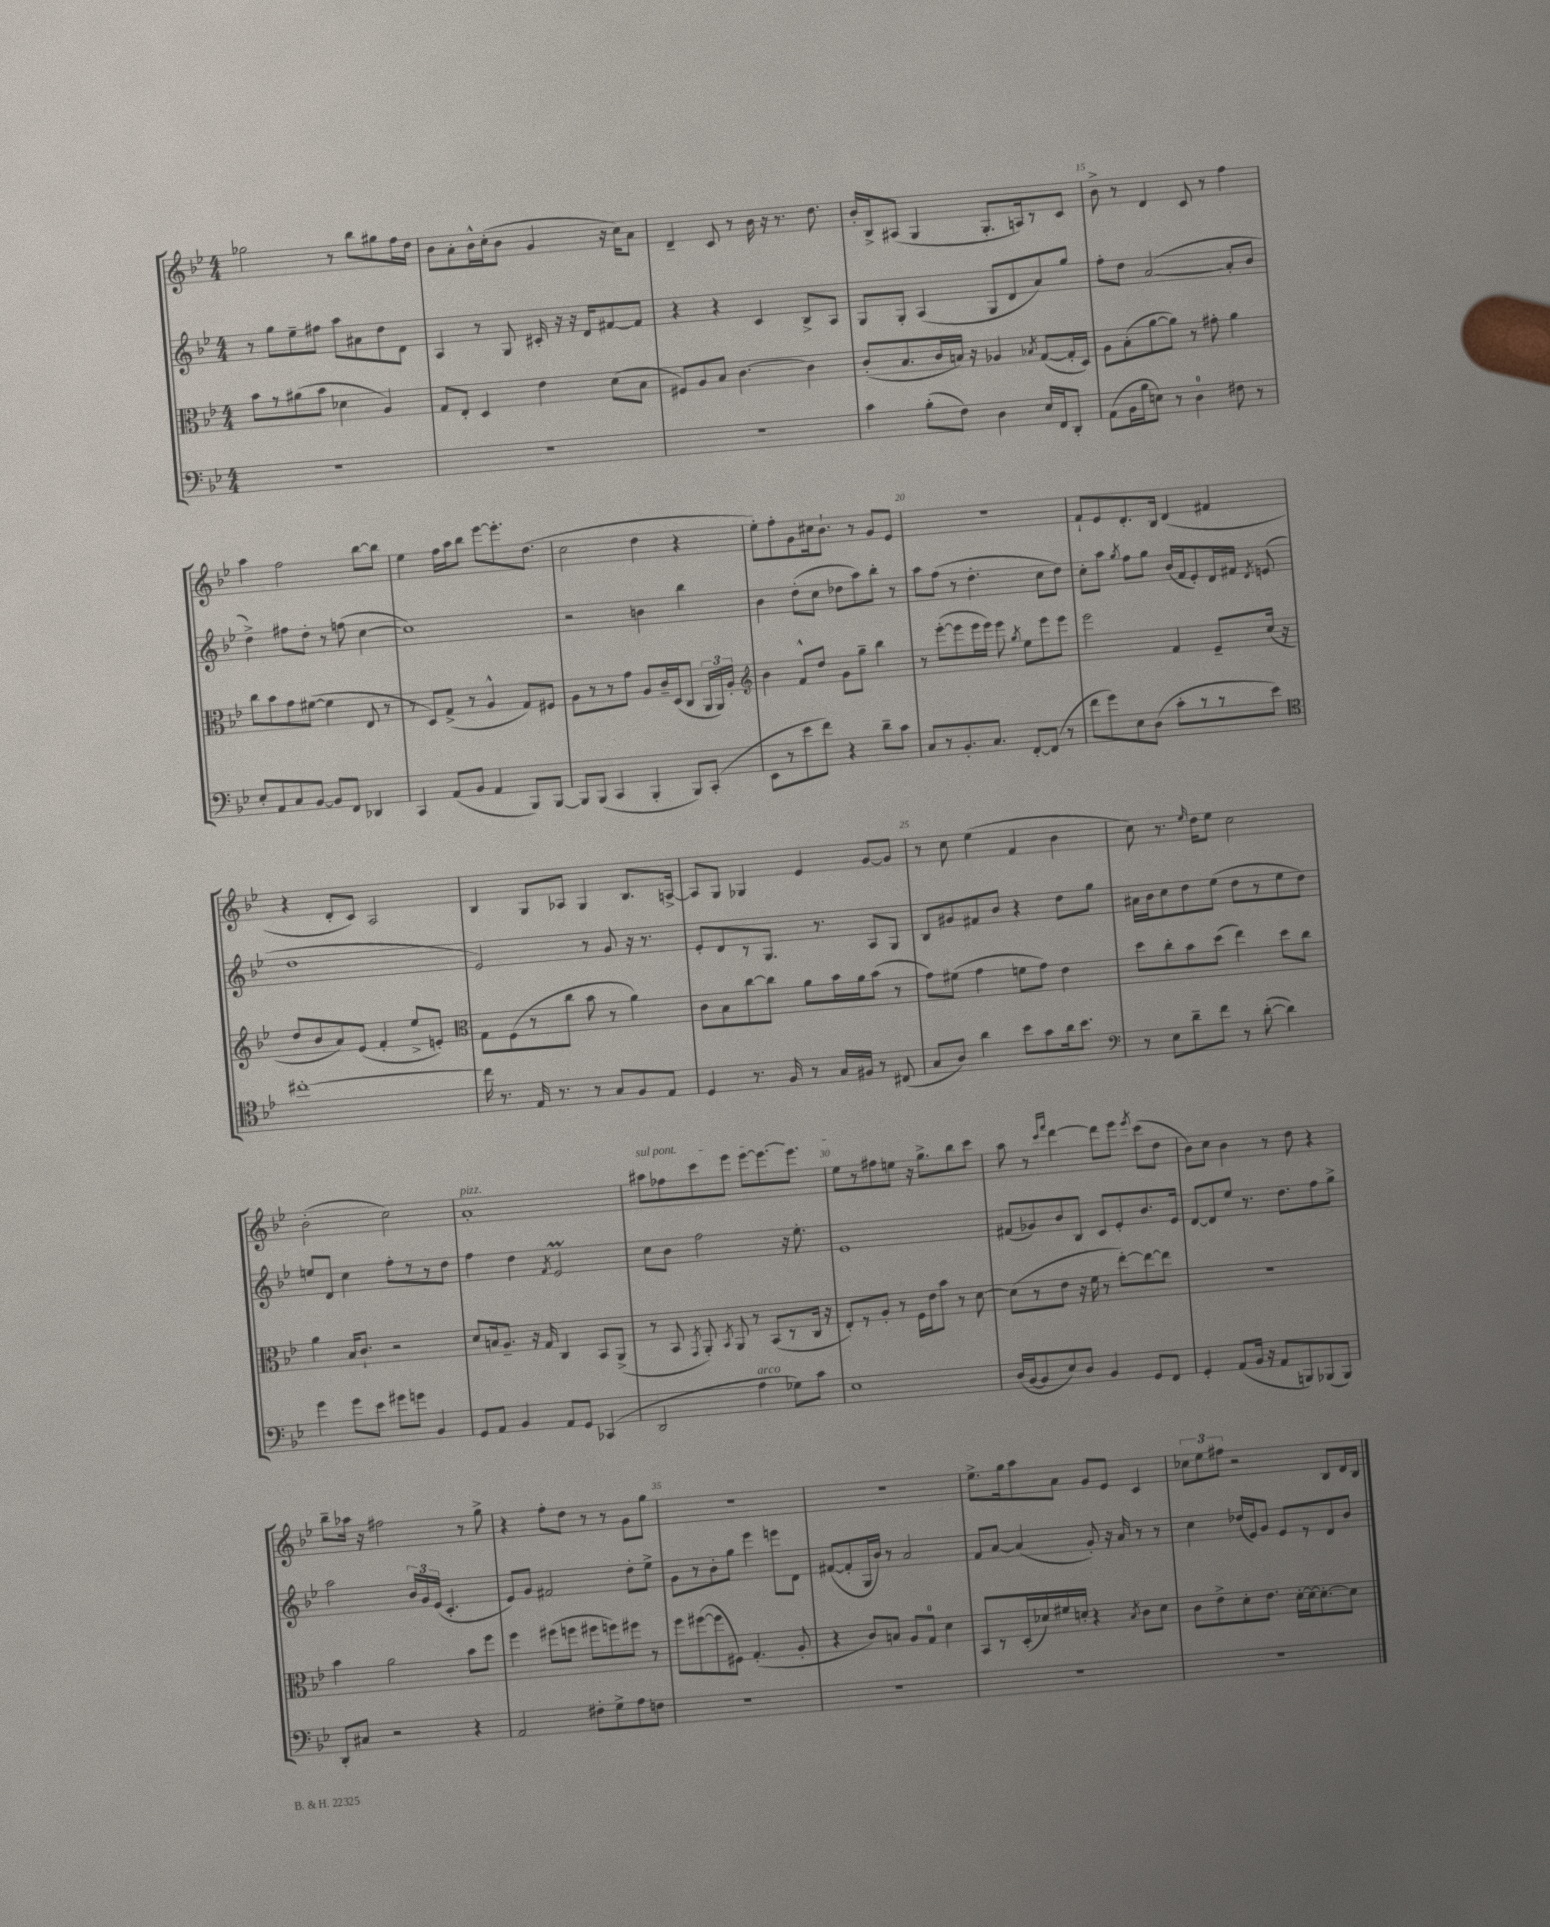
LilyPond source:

<<
\new StaffGroup <<
\new Staff = "s0" {
    \clef treble \key bes \major \numericTimeSignature \time 4/4
    \autoBeamOff ges''2 r8 bes''8[ gis''8 f''16 d''16] |
    bes'8[ a'8-. bes'16-^ c''16-.( bes'8] g'4 r16 c''16[) a'8] |
    d'4-- c'8 r8 bes'16 r16 r8. d''8. |
    bes'16[-. bes16-> ais8]( g4 g8.[-. a16) r8 c'8] |
    bes'8-> r8 d'4 c'8 r8 f''4 |
    a''4 f''2 bes''8[~ bes''8] |
    ees''4 f''16[ a''16 bes''8] ees'''8[~ ees'''8.-. d''8.]( |
    c''2 d''4 r4 |
    ees''8[-.) f''8-. g'8 cis''16 bes'8.]-! r8 g'8[ ees'8] |
    R1 |
    f'8[-! ees'8 d'8.-. bes16] d'4( fis'4 |
    r4 d'8[-. c'8]) a2 |
    bes4 g8[ aes8] g4 bes8.[ a16]~-> |
    a8[ g8] ges4 ees'4 g'8[~ g'8] |
    r8 c''8 ees''4( f'4 bes'4 |
    c''8) r8. \grace { ees''16 } d''16[ ees''8] c''2 |
    bes'2-.( c''2) |
    a'1-.^\markup { \italic "pizz." } |
    \once \override TextSpanner.bound-details.left.text = \markup { \italic "sul pont." } ais''8[\startTextSpan fes''8 c'''8 ees'''8] ees'''8[~ ees'''8.~ ees'''8.] |
    ees''8[\stopTextSpan r8 fis''8 e''8] r16 g''8.[-> bes''8 c'''8] |
    a''8 r8 \grace { c'''16[ f'''16] } d'''4~ d'''8[ ees'''8] \acciaccatura { ees'''8 } c'''8[( d''8] |
    bes'8[) c''8] bes'4 r8 d''8 r4 |
    bes''8[-- aes''16] r16 fis''2 r8 g''8-> |
    r4 f''8[-. d''8] r8 r8 g'8[ g''8] |
    R1 |
    R1 |
    ees''8.[-> g''16 a''8 a'8] g'8[ ees'8] c'4 |
    \tuplet 3/2 { ces''8[ ees''8 fis''8] } r2 bes8[ d'16 bes16] \bar "|." |
}
\new Staff = "s1" {
    \clef treble \key bes \major \numericTimeSignature \time 4/4
    \autoBeamOff r8 g''8[ ees''8-- fis''8] a''8[ ais'8 d''8 d'8] |
    a4 r8 g8 cis'16-. r16 r16 d'16[ fis'8~ fis'8] |
    r4 r4 c'4 bes8[-> a8] |
    g8[ g8]-. a4( g8[ d'8 a'8) g''8] |
    f''8[-. d''8] a'2~( a'8[-. bes'8] |
    d''4->) fis''8[ d''8]-. r8 f''8( c''4~ |
    c''1) |
    r2 b'4 bes''4 |
    bes'4 d''8[-.( c''8] des''8[ a''8) bes''8]-. r8 |
    a''8[ f''8]( r8 d''4.-. c''8[ d''8]) |
    c''8[-. a''8] \acciaccatura { g''8 } f''8[ g''8] bes'16[( f'16 ees'8-.) d'16 fis'16] \acciaccatura { d'8 } e'8( |
    d''1 |
    ees'2) r8 g'8 r16 r8. |
    ees'8[-. d'8 r8 g8.] r8. a8[ g8] |
    bes8[ gis'8 fis'8 bes'8] r4 d''8[ g''8] |
    ais'16[ bes'16 c''8 d''8 ees''8]( d''8[ r8 ees''8 d''8]) |
    e''8[ d'8] c''4 f''8[-. r8 r8 d''8] |
    f''4 d''4 \acciaccatura { f'8 } ees'2\prall |
    c''8[ bes'8] f''2 r16 ees''8.-. |
    ees'1 |
    fis'8[( ges'8) bes'8 bes8] c'8[ ees'8-. bes'8. ees'16] |
    d'8[~ d'8 ees''8] r8. d''8.[ f''8 g''8]-> |
    a''2 \tuplet 3/2 { bes'16[ g'16 ees'16]( } c'4.-. |
    ees'8[) g'8] fis'2 d''8[-. ees''8]-> |
    g'8[ r8 bes'8-. g''8] ees'''4 e'''8[ d'8] |
    fis'8[~( fis'8-. g16 bes'16]) r8 a'2 |
    f'8[ a'8]~ a'4( g'8-.) r16 a'16 r8 r8 |
    c''4 des''16[( ees'16) g'8] ees'8[ r8 d'8 bes'8] \bar "|." |
}
\new Staff = "s2" {
    \clef alto \key bes \major \numericTimeSignature \time 4/4
    \autoBeamOff bes'8[ r8 ais'8( bes'8] des'4 a4) |
    g8[ ees8]-. d4 ees'4 d'8[( bes8] |
    fis8[) a8 bes8] c'4.~ c'4 |
    c'8[-.( bes8. c'16 b16]) r16 aes4 \acciaccatura { bes8 } g8[~( g16-. d16]) |
    a8[ bes8-.( a'8~ a'8]) r8 gis'8-. a'4 |
    c''8[ bes'8 g'8 fis'8]~( fis'4 ees8 r8 |
    r8 d8[) g8]->( r8 a4-^ g8[) fis8] |
    a8[ r8 r8 g'8] a8[ c'16-- d16( c8] \tuplet 3/2 { a,16[ a,16) a16]-. } |
    \clef treble bes'4 f'8[-^ d''8] g'8[ g''8]-- bes''4 |
    r8 ees'''8[~-.( ees'''8 ees'''16 ees'''16]) ees'''8 \acciaccatura { g''8 } ees''8[ ees'''8 ees'''8] |
    ees'''2 f'4 ees'8[-- c''16]( r16 |
    d''8[ bes'8 a'8) ees'8]( f'4-. ees''8[-> e'8]-.) |
    \clef alto g8[ f8( r8 c''8] bes'8 r8 a'4) |
    c'8[ bes8 c''8~ c''8] a'8[ bes'16 a'16 bes'8]( r8 |
    g'8[) fis'8]( g'4 f'8[ g'8]) ees'4 |
    d''8[ c''8-. bes'8 d''8]( ees''4) d''8[ c''8] |
    a'4 bes16[ c'8.]-! r2 |
    d'8[ b16 a8.]-- r16 g16 c4 bes,8[ a,8]->( |
    r8 bes,8 \acciaccatura { g,8 } a,8-.) \acciaccatura { bes,8 } a,8 r8 bes,8[( r8 c16] r16 |
    ees8[-.) r8 a8]-. r8 f16[ ees'16 bes'8] r8 d'8~ |
    d'8[( r8 ees'8] r16 f'16 r8 ees''8[~-.) ees''8~ ees''8] |
    r1 |
    bes'4 a'2 bes'8[ f''8] |
    f''4 fis''8[( f''8] fis''8[ f''8) fis''8] r8 |
    f''8[ fis''8~( fis''8 fis8]) g4.-.( a8-. |
    r4 c'8[) b8] a8[ g8]-0 d'4 |
    bes,8[ r8 d16-.( des'16) fis'16 d'16]-. r4 \acciaccatura { bes8 } c'8[ d'8] |
    c'8[ ees'8-> d'8-. ees'8.] d'16[~-. d'16~ d'8.~-. d'8] \bar "|." |
}
\new Staff = "s3" {
    \clef bass \key bes \major \numericTimeSignature \time 4/4
    \autoBeamOff R1 |
    R1 |
    R1 |
    c'4 bes8[-.( f8]) d4 ees16[ f,16 d,8]-. |
    a,8[( bes,16 bes16 e8]) r8 d4-0 fis8 r8 |
    ees8[-. a,8 c8 bes,8]~ bes,8[ f,8] des,4 |
    c,4 a,8[( bes,8] a,4 bes,,8[) bes,,8]~ |
    bes,,8[ bes,,8]( c,4 bes,,4-. bes,,8[) c,8]-.( |
    ees,8[ r8 ees'8 f'8]) r4 d'8[-- c'8] |
    c8[ r8 bes,8.-. c8.] f,8[~-. f,8]( r8 |
    f'8[ g'8) ees8 d8]( c'8[-. r8 r8 ees'8]) |
    \clef tenor cis''1~-. |
    cis''16 r8. ees16 r8. r8 g8[ f8 ees8] |
    d4 r8. f16 r8 g16[ fis16] r8 cis8( |
    g8[ a8]) a'4 bes'8[ g'8 a'16 bes'8.] |
    \clef bass r8 ees8[ d'8-- f'8] r8 d'8~-.( d'4) |
    g'4 g'8[ ees'8] gis'8[ g'8] bes,4 |
    g,8[ a,8] bes,4 a,8[ g,8] ces,4( |
    d,2 a4^\markup { \italic "arco" } ges8[) c'8] |
    ees1 |
    d16[( bes,16~ bes,8 ees8) d8] bes,4 g,8[ f,8] |
    g,4-. a,8[( bes,16] r16 a,8[ b,,8) bes,,8( bes,,8]) |
    d,8[-. cis8] r2 r4 |
    a,2 fis8[-. g8-> a8 f8] |
    R1 |
    R1 |
    R1 |
    R1 \bar "|." |
}
>>
>>
\layout { \context { \Score currentBarNumber = #11 \override BarNumber.break-visibility = ##(#f #t #t) barNumberVisibility = #(every-nth-bar-number-visible 5) } }
